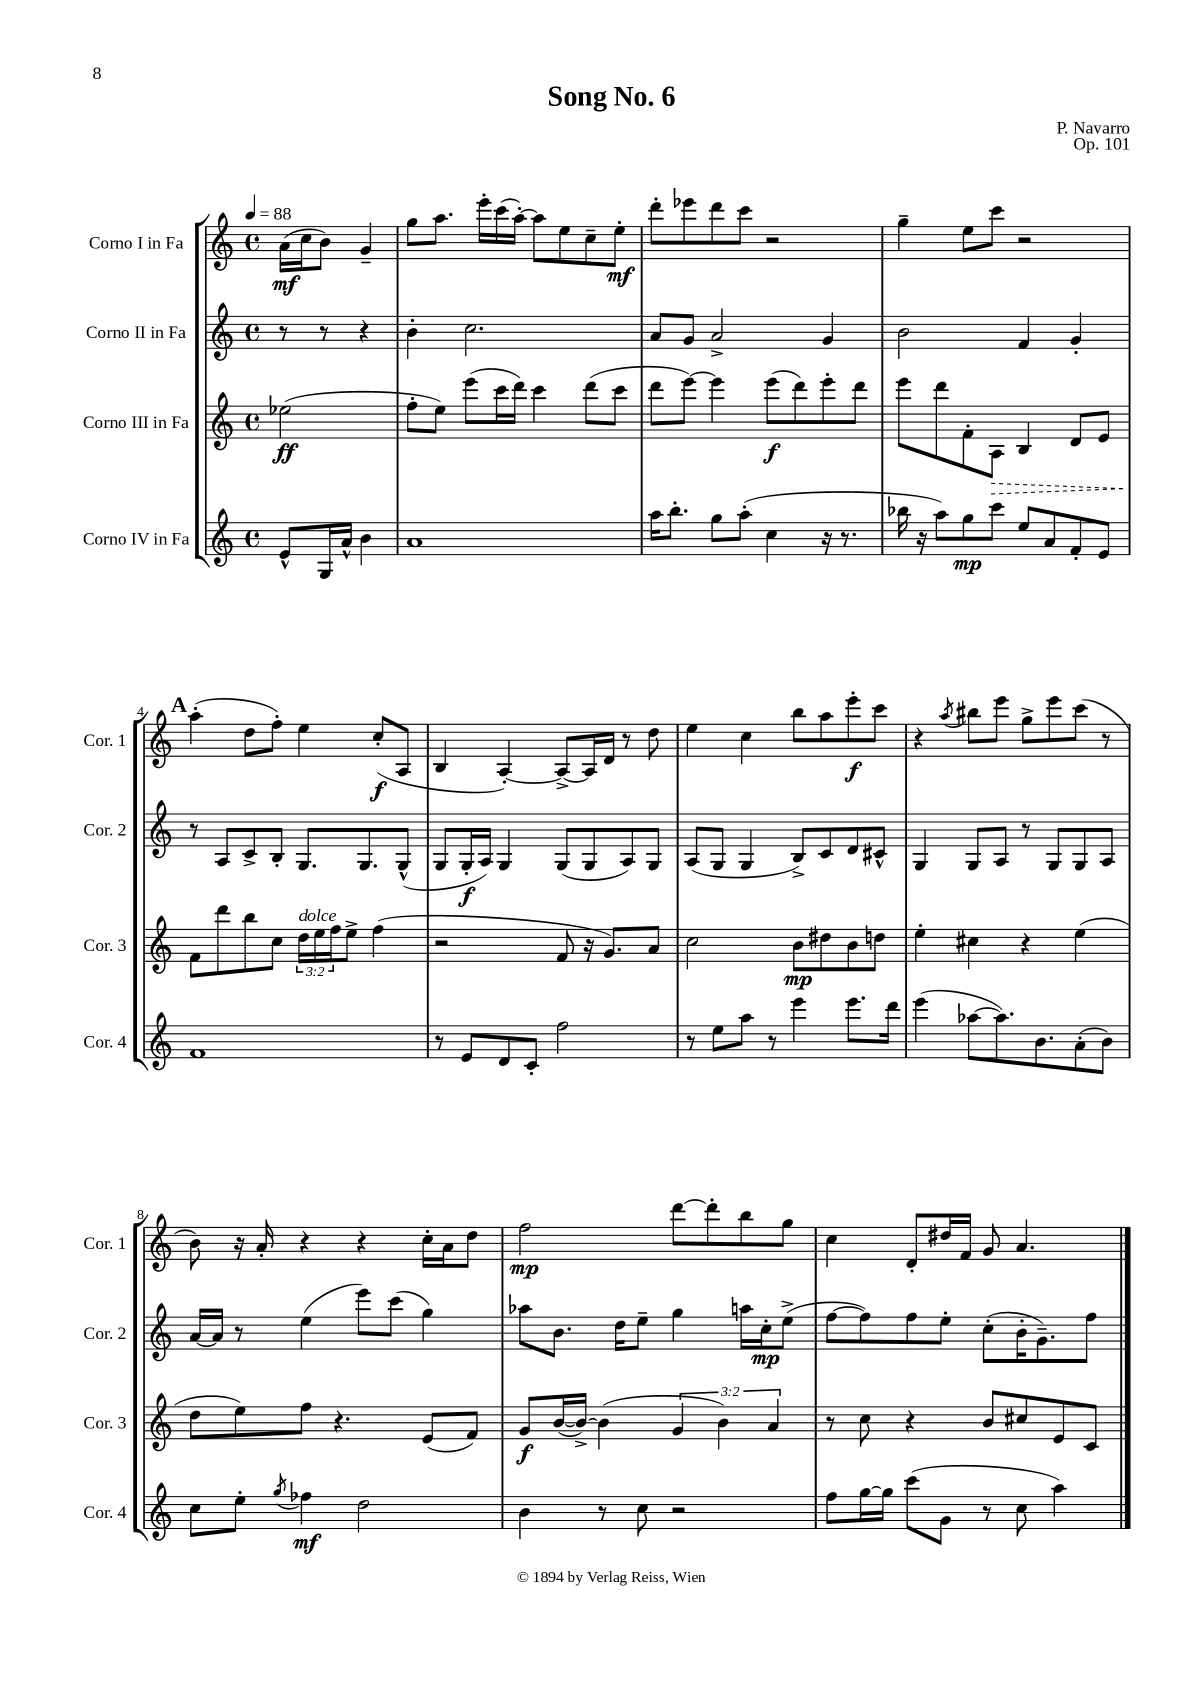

**kern	**dynam	**kern	**dynam	**kern	**dynam	**kern	**dynam
*part4	*part4	*part3	*part3	*part2	*part2	*part1	*part1
*staff4	*staff4	*staff3	*staff3	*staff2	*staff2	*staff1	*staff1
*I"Corno IV in Fa	*	*I"Corno III in Fa	*	*I"Corno II in Fa	*	*I"Corno I in Fa	*
*I'Cor. 4	*	*I'Cor. 3	*	*I'Cor. 2	*	*I'Cor. 1	*
*clefG2	*	*clefG2	*	*clefG2	*	*clefG2	*
*k[]	*	*k[]	*	*k[]	*	*k[]	*
*M4/4	*	*M4/4	*	*M4/4	*	*M4/4	*
*met(c)	*	*met(c)	*	*met(c)	*	*met(c)	*
*MM88	*	*MM88	*	*MM88	*	*MM88	*
=	=	=	=	=	=	=	=
8e^^/L	.	(2ee-X\	ff	8r	.	(16a\LL	mf
.	.	.	.	.	.	16cc\J	.
16G/L	.	.	.	8r	.	8b\J)	.
16a^^/JJ	.	.	.	.	.	.	.
4b\	.	.	.	4r	.	4g~/	.
=1	=1	=1	=1	=1	=1	=1	=1
1a	.	8ff'\L	.	4b'\	.	8gg\L	.
.	.	8ee\J)	.	.	.	8.aa\J	.
.	.	(8eee\L	.	2.cc\	.	.	.
.	.	.	.	.	.	16eee'\LL	.
.	.	16ccc\L	.	.	.	(16ccc\	.
.	.	16ddd\JJ)	.	.	.	[16aa'\JJ)	.
.	.	4ccc\	.	.	.	8aa\L]	.
.	.	.	.	.	.	8ee\	.
.	.	(8ddd\L	.	.	.	8cc~\	.
.	.	8ccc\J	.	.	.	8ee'\J	mf
=2	=2	=2	=2	=2	=2	=2	=2
16aa\KL	.	8ddd\L	.	8a/L	.	8ddd'\L	.
8.bb'\J	.	.	.	.	.	.	.
.	.	[8eee\J)	.	8g/J	.	8eee-X\	.
8gg\L	.	4eee\]	.	2a^/	.	8ddd\	.
(8aa'\J	.	.	.	.	.	8ccc\J	.
4cc\	.	(8eee\L	f	.	.	2r	.
.	.	8ddd\)	.	.	.	.	.
16r	.	8eee'\	.	4g/	.	.	.
8.r	.	.	.	.	.	.	.
.	.	8ddd\J	.	.	.	.	.
=3	=3	=3	=3	=3	=3	=3	=3
16bb-X\	.	8eee\L	.	2b\	.	4gg~\	.
16r	.	.	.	.	.	.	.
8aa\L)	.	8ddd\	.	.	.	.	.
8gg\	mp	8f'\	.	.	.	8ee\L	.
!	!	!	!LO:HP:b	!	!	!	!
8ccc\J	.	8A\J	>	.	.	8ccc\J	.
8ee/L	.	4B/	.	4f/	.	2r	.
8a/	.	.	.	.	.	.	.
8f'/	.	8d/L	.	4g'/	.	.	.
8e/J	.	8e/J	.	.	.	.	.
!!LO:LB:g=z
!!LO:REH:place=s1:t=A
=4	=4	=4	=4	=4	=4	=4	=4
1f	.	8f\L	.	8r	.	(4aa'\	.
.	.	8ddd\	]	8A/L	.	.	.
.	.	8bb\	.	8c^/	.	8dd\L	.
.	.	8cc\J	.	8B'/J	.	8ff'\J)	.
!	!	!LO:TX:a:i:t=dolce	!	!	!	!	!
.	.	24dd\LL	.	8.G/L	.	4ee\	.
.	.	24ee\	.	.	.	.	.
.	.	24ff\J	.	.	.	.	.
.	.	8ee^\J	.	.	.	.	.
.	.	.	.	8.G/	.	.	.
.	.	(4ff\	.	.	.	(8cc'/L	f
.	.	.	.	(8G^^/J	.	8A/J	.
=5	=5	=5	=5	=5	=5	=5	=5
8r	.	2r	.	8G/L	.	4B/	.
8e/L	.	.	.	16G'/L	f	.	.
.	.	.	.	16A/JJ)	.	.	.
8d/	.	.	.	4G/	.	[4A'/)	.
8c'/J	.	.	.	.	.	.	.
2ff\	.	8f/	.	(8G/L	.	8A^/L_	.
.	.	16r	.	8G/	.	16A/L]	.
.	.	8.g/L)	.	.	.	16d/JJ	.
.	.	.	.	8A/)	.	8r	.
.	.	8a/J	.	8G/J	.	8dd\	.
=6	=6	=6	=6	=6	=6	=6	=6
8r	.	2cc\	.	(8A/L	.	4ee\	.
8ee\L	.	.	.	8G/J	.	.	.
8aa\J	.	.	.	4G/	.	4cc\	.
8r	.	.	.	.	.	.	.
4eee\	.	8b\L	mp	8B^/L)	.	8bb\L	.
.	.	8dd#X\	.	8c/	.	8aa\	.
8.eee\L	.	8b\	.	8d/	.	8eee'\	f
.	.	8ddn\J	.	8c#X^^/J	.	8ccc\J	.
16ddd\Jk	.	.	.	.	.	.	.
=7	=7	=7	=7	=7	=7	=7	=7
(4eee\	.	4ee'\	.	4G/	.	4r	.
.	.	.	.	.	.	8qaa/	.
[8aa-X\L	.	4cc#X\	.	8G/L	.	8bb#X\L	.
8.aa-\])	.	.	.	8A/J	.	8eee\J	.
.	.	4r	.	8r	.	8gg^\L	.
8.b\	.	.	.	.	.	.	.
.	.	.	.	8G/L	.	8eee\	.
(8a'\	.	(4ee\	.	8G/	.	(8ccc\J	.
8b\J)	.	.	.	8A/J	.	8r	.
!!LO:LB:g=z
=8	=8	=8	=8	=8	=8	=8	=8
8cc\L	.	8dd\L	.	[16a/LL	.	8b\)	.
.	.	.	.	16a/JJ]	.	.	.
8ee'\J	.	8ee\)	.	8r	.	16r	.
.	.	.	.	.	.	16a'/	.
8qgg/	.	.	.	.	.	.	.
4ff-X\	mf	8ff\J	.	(4ee\	.	4r	.
.	.	4.r	.	.	.	.	.
2dd\	.	.	.	8eee\L)	.	4r	.
.	.	.	.	(8ccc\J	.	.	.
.	.	(8e/L	.	4gg\)	.	16cc'\LL	.
.	.	.	.	.	.	16a\J	.
.	.	8f/J)	.	.	.	8dd\J	.
=9	=9	=9	=9	=9	=9	=9	=9
4b\	.	8g/L	f	8aa-X\L	.	2ff\	mp
.	.	([16b/L	.	8.b\J	.	.	.
.	.	16b^/JJ_)	.	.	.	.	.
8r	.	(4b\]	.	.	.	.	.
.	.	.	.	16dd\KL	.	.	.
8cc\	.	.	.	8ee~\J	.	.	.
2r	.	6g/	.	4gg\	.	[8ddd\L	.
.	.	.	.	.	.	8ddd'\]	.
.	.	6b\)	.	.	.	.	.
.	.	.	.	16aan\LL	.	8bb\	.
.	.	.	.	16cc'\J	mp	.	.
.	.	6a/	.	.	.	.	.
.	.	.	.	(8ee^\J	.	8gg\J	.
=10	=10	=10	=10	=10	=10	=10	=10
8ff\L	.	8r	.	[8ff\L	.	4cc\	.
[16gg\L	.	8cc\	.	8ff\])	.	.	.
16gg\JJ]	.	.	.	.	.	.	.
(8ccc\L	.	4r	.	8ff\	.	8d'/L	.
8g\J	.	.	.	8ee'\J	.	16dd#X/L	.
.	.	.	.	.	.	16f/JJ	.
8r	.	8b/L	.	(8cc'\L	.	8g/	.
8cc\	.	8cc#X/	.	16b'\K	.	4.a/	.
.	.	.	.	8.g~\)	.	.	.
4aa\)	.	8e/	.	.	.	.	.
.	.	8c/J	.	8ff\J	.	.	.
==	==	==	==	==	==	==	==
*-	*-	*-	*-	*-	*-	*-	*-
